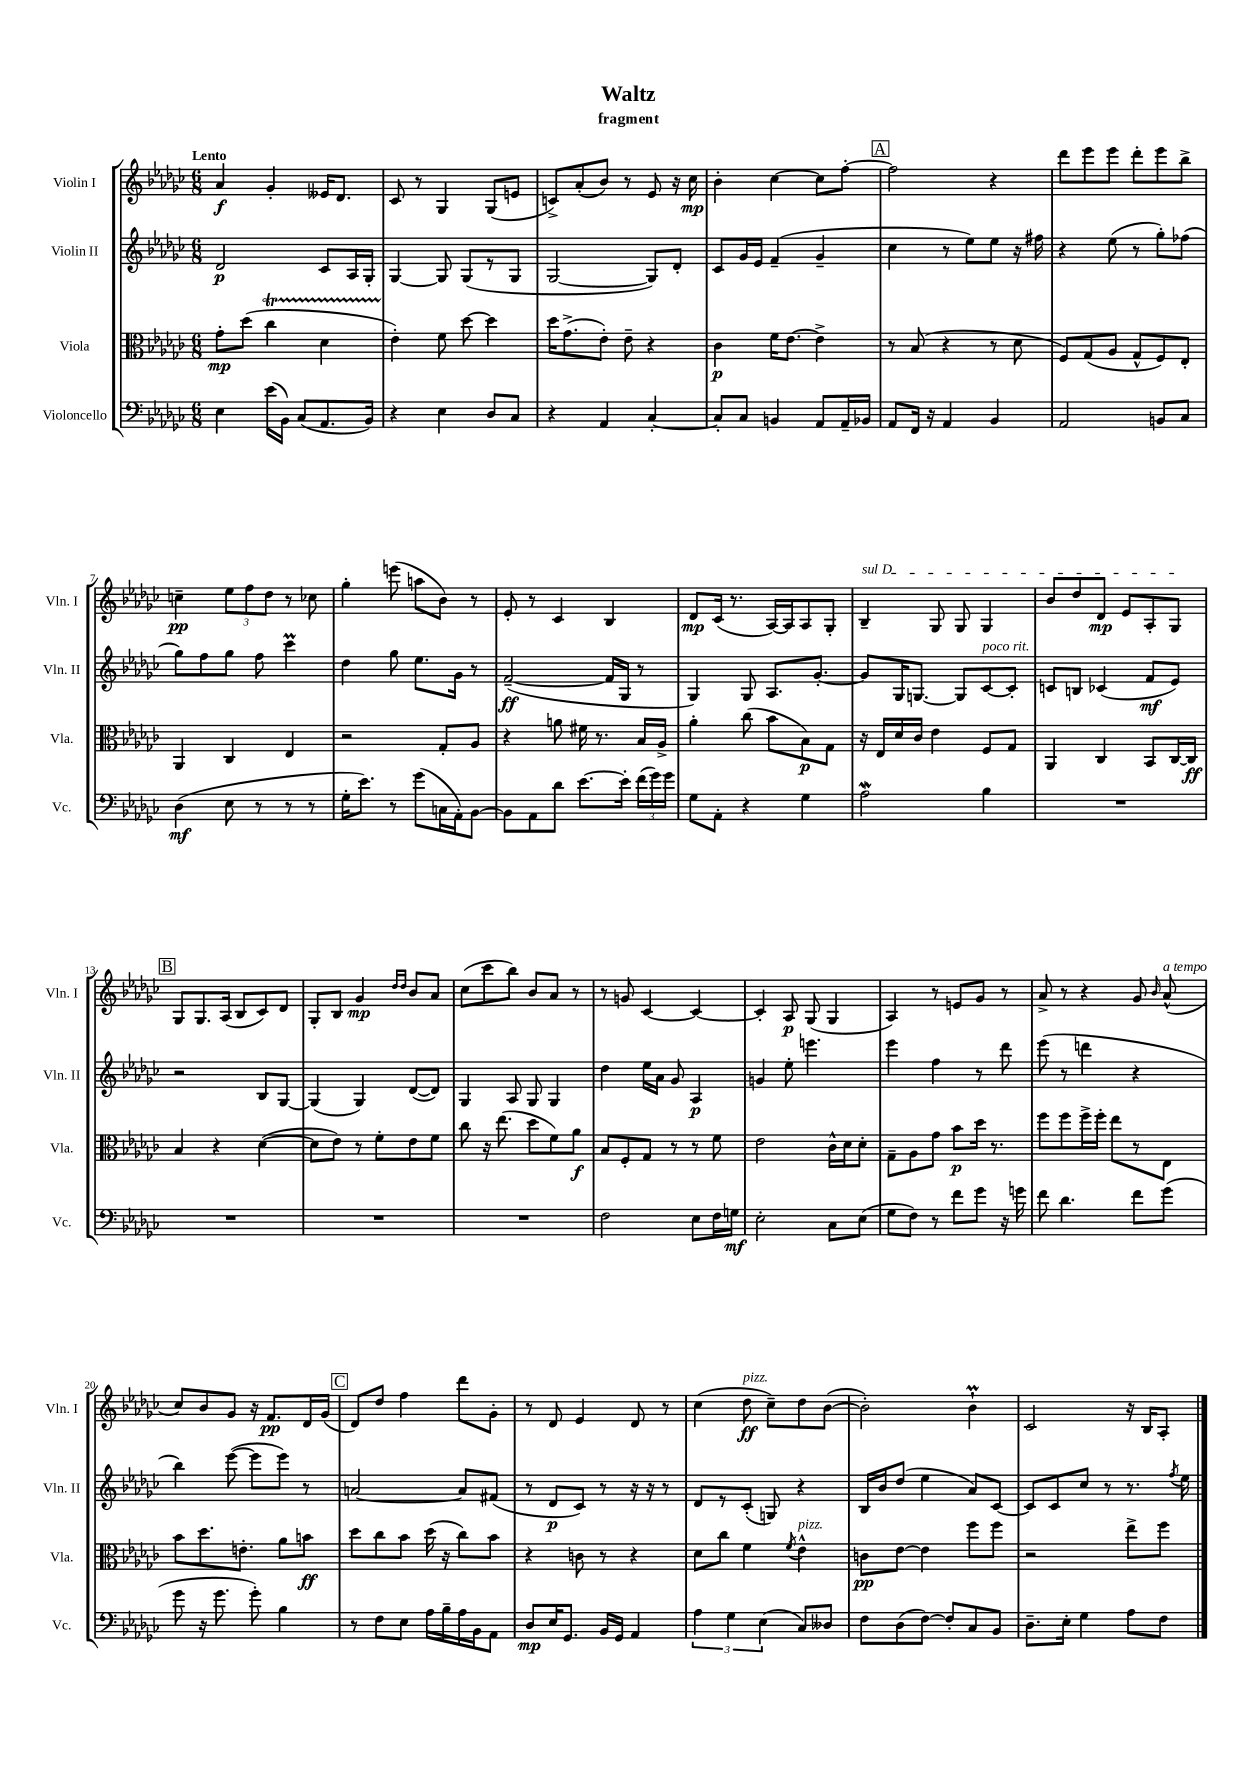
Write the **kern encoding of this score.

**kern	**dynam	**kern	**dynam	**kern	**dynam	**kern	**dynam
*part4	*part4	*part3	*part3	*part2	*part2	*part1	*part1
*staff4	*staff4	*staff3	*staff3	*staff2	*staff2	*staff1	*staff1
*I"Violoncello	*	*I"Viola	*	*I"Violin II	*	*I"Violin I	*
*I'Vc.	*	*I'Vla.	*	*I'Vln. II	*	*I'Vln. I	*
*clefF4	*	*clefC3	*	*clefG2	*	*clefG2	*
*k[b-e-a-d-g-c-]	*	*k[b-e-a-d-g-c-]	*	*k[b-e-a-d-g-c-]	*	*k[b-e-a-d-g-c-]	*
*M6/8	*	*M6/8	*	*M6/8	*	*M6/8	*
=1	=1	=1	=1	=1	=1	=1	=1
!	!	!	!	!	!	!LO:TX:a:B:t=Lento	!
4E-\	.	8g-'\L	mp	2d-/	p	4a-/	f
.	.	(8dd-\J	.	.	.	.	.
(16e-\LL	.	4cc-T\	.	.	.	4g-'/	.
16BB-\JJ)	.	.	.	.	.	.	.
(8C-/L	.	.	.	.	.	.	.
8.AA-/	.	4d-TTT\	.	8c-/L	.	16e--X/KL	.
.	.	.	.	.	.	8.d-/J	.
.	.	.	.	16A-/L	.	.	.
16BB-/Jk)	.	.	.	16G-'/JJ	.	.	.
=2	=2	=2	=2	=2	=2	=2	=2
4r	.	4e-'\)	.	[4G-/	.	8c-/	.
.	.	.	.	.	.	8r	.
4E-\	.	8f\	.	8G-/]	.	4G-/	.
.	.	[8dd-\	.	(8G-/L	.	.	.
8D-/L	.	4dd-\]	.	8r	.	(8G-/L	.
8C-/J	.	.	.	8G-/J	.	8en/J	.
=3	=3	=3	=3	=3	=3	=3	=3
4r	.	16dd-\KL	.	[2G-/	.	8cn^/L)	.
.	.	(8.g-^\	.	.	.	.	.
.	.	.	.	.	.	(8a-'/	.
4AA-/	.	8e-'\J)	.	.	.	8b-/J)	.
.	.	8e-~\	.	.	.	8r	.
[4C-'/	.	4r	.	8G-/L])	.	8e-/	.
.	.	.	.	8d-'/J	.	16r	.
.	.	.	.	.	.	16cc-\	mp
=4	=4	=4	=4	=4	=4	=4	=4
8C-'/L]	.	4c-\	p	8c-/L	.	4b-'\	.
8C-/J	.	.	.	16g-/L	.	.	.
.	.	.	.	16e-/JJ	.	.	.
4BBn/	.	16f\KL	.	(4f~/	.	[4cc-\	.
.	.	[8.e-\J	.	.	.	.	.
8AA-/L	.	4e-^\]	.	4g-~/	.	8cc-\L]	.
16AA-~/L	.	.	.	.	.	[8ff'\J	.
16BB-X/JJ	.	.	.	.	.	.	.
!!LO:REH:place=s1:t=A
=5	=5	=5	=5	=5	=5	=5	=5
8AA-/L	.	8r	.	4cc-\	.	2ff\]	.
16FF/Jk	.	(8B-/	.	.	.	.	.
16r	.	.	.	.	.	.	.
4AA-/	.	4r	.	8r	.	.	.
.	.	.	.	8ee-\L)	.	.	.
4BB-/	.	8r	.	8ee-\J	.	4r	.
.	.	8d-\	.	16r	.	.	.
.	.	.	.	16ff#X\	.	.	.
=6	=6	=6	=6	=6	=6	=6	=6
2AA-/	.	8F/L)	.	4r	.	8ddd-\L	.
.	.	(8G-/	.	.	.	8eee-\	.
.	.	8A-/J	.	(8ee-\	.	8eee-\J	.
.	.	8G-^^/L	.	8r	.	8ddd-'\L	.
8BBn/L	.	8F/)	.	8gg-'\L)	.	8eee-\	.
8C-/J	.	8E-'/J	.	(8ff-X\J	.	8bb-^\J	.
!!LO:LB:g=z
=7	=7	=7	=7	=7	=7	=7	=7
(4D-\	mf	4AA-/	.	8gg-\L)	.	4ccn~\	pp
.	.	.	.	8ff\	.	.	.
8E-\	.	4C-/	.	8gg-\J	.	12ee-\L	.
.	.	.	.	.	.	12ff\	.
8r	.	.	.	8ff\	.	.	.
.	.	.	.	.	.	12dd-\J	.
8r	.	4E-/	.	4ccc-M\	.	8r	.
8r	.	.	.	.	.	8cc-X\	.
=8	=8	=8	=8	=8	=8	=8	=8
16G-'\KL	.	2r	.	4dd-\	.	4gg-'\	.
8.e-\J)	.	.	.	.	.	.	.
8r	.	.	.	8gg-\	.	(8eeen\	.
(8g-\L	.	.	.	8.ee-\L	.	8aan\L	.
16Cn\L	.	8G-'/L	.	.	.	8b-\J)	.
16AA-'\J)	.	.	.	16g-\Jk	.	.	.
[8BB-\J	.	8A-/J	.	8r	.	8r	.
=9	=9	=9	=9	=9	=9	=9	=9
8BB-\L]	.	4r	.	([2f~/	ff	8e-'/	.
8AA-\	.	.	.	.	.	8r	.
8d-\J	.	8an\	.	.	.	4c-/	.
[8.e-\L	.	16f#X\	.	.	.	.	.
.	.	8.r	.	.	.	.	.
.	.	.	.	16f/LL]	.	4B-/	.
16e-'\Jk]	.	.	.	16G-/JJ	.	.	.
(24f\LL	.	16B-/LL	.	8r	.	.	.
24g-\)	.	.	.	.	.	.	.
.	.	16A-^/JJ	.	.	.	.	.
24g-\JJ	.	.	.	.	.	.	.
=10	=10	=10	=10	=10	=10	=10	=10
8G-\L	.	4a-'\	.	4G-/)	.	8d-/L	mp
8AA-'\J	.	.	.	.	.	(16c-/Jk	.
.	.	.	.	.	.	8.r	.
4r	.	(8cc-\	.	8G-/	.	.	.
.	.	8b-\L	.	8.A-/L	.	[16A-/LL)	.
.	.	.	.	.	.	16A-/J]	.
4G-\	.	8B-\)	p	.	.	8A-/	.
.	.	.	.	[8.g-'/J	.	.	.
.	.	8G-\J	.	.	.	8G-'/J	.
=11	=11	=11	=11	=11	=11	=11	=11
!	!	!	!	!	!	!LO:TX:a:i:t=sul D	!
2A-W\	.	16r	.	8g-/L]	.	4B-~/	.
.	.	16E-/LL	.	.	.	.	.
.	.	16d-/	.	16G-/K	.	.	.
.	.	16c-/JJ	.	[8.Gn/J	.	.	.
.	.	4e-\	.	.	.	8G-/	.
.	.	.	.	8G/L]	.	8G-/	.
!	!	!	!	!LO:TX:a:i:t=poco rit.	!	!	!
4B-\	.	8F/L	.	[8c-/	.	4G-/	.
.	.	8G-/J	.	8c-'/J]	.	.	.
=12	=12	=12	=12	=12	=12	=12	=12
2.r	.	4AA-/	.	8cn/L	.	8b-/L	.
.	.	.	.	8Bn/J	.	8dd-/	.
.	.	4C-/	.	(4c-X/	.	8d-/J	mp
.	.	.	.	.	.	8e-/L	.
.	.	8BB-/L	.	8f/L	mf	8A-'/	.
.	.	[16C-/L	.	8e-/J)	.	8G-/J	.
.	.	16C-/JJ]	ff	.	.	.	.
!!LO:LB:g=z
!!LO:REH:place=s1:t=B
=13	=13	=13	=13	=13	=13	=13	=13
2.r	.	4B-/	.	2r	.	8G-/L	.
.	.	.	.	.	.	8.G-/	.
.	.	4r	.	.	.	.	.
.	.	.	.	.	.	(16A-/Jk	.
.	.	.	.	.	.	8B-/L	.
.	.	([4d-\	.	8B-/L	.	8c-/)	.
.	.	.	.	[8G-/J	.	8d-/J	.
=14	=14	=14	=14	=14	=14	=14	=14
2.r	.	8d-\L]	.	(4G-/]	.	8G-'/L	.
.	.	8e-\J)	.	.	.	8B-/J	.
.	.	8r	.	4G-/)	.	4g-/	mp
.	.	8f'\L	.	.	.	.	.
.	.	.	.	.	.	16qqdd-/LL	.
.	.	.	.	.	.	16qqdd-/JJ	.
.	.	8e-\	.	([8d-/L	.	8b-/L	.
.	.	8f\J	.	8d-/J])	.	8a-/J	.
=15	=15	=15	=15	=15	=15	=15	=15
2.r	.	8cc-\	.	4G-/	.	(8cc-\L	.
.	.	16r	.	.	.	8ccc-\	.
.	.	(8.ee-\	.	.	.	.	.
.	.	.	.	8A-/	.	8bb-\J)	.
.	.	8dd-\L	.	8G-/	.	8b-/L	.
.	.	8f\)	.	4G-/	.	8a-/J	.
.	.	8a-\J	f	.	.	8r	.
=16	=16	=16	=16	=16	=16	=16	=16
2F\	.	8B-/L	.	4dd-\	.	8r	.
.	.	8F'/	.	.	.	8gn/	.
.	.	8G-/J	.	16ee-\LL	.	[4c-/	.
.	.	.	.	16a-\JJ	.	.	.
.	.	8r	.	8g-/	.	.	.
8E-\L	.	8r	.	4A-/	p	4c-/_	.
16F\L	.	8f\	.	.	.	.	.
16Gn\JJ	mf	.	.	.	.	.	.
=17	=17	=17	=17	=17	=17	=17	=17
2E-'\	.	2e-\	.	4gn/	.	4c-'/]	.
.	.	.	.	8ee-'\	.	8A-/	p
.	.	.	.	4.eeen\	.	(8G-/	.
8C-\L	.	16c-^^\LL	.	.	.	4G-/	.
.	.	16d-\J	.	.	.	.	.
(8E-\J	.	8d-'\J	.	.	.	.	.
=18	=18	=18	=18	=18	=18	=18	=18
8G-\L	.	8G-~\L	.	4eee-\	.	4A-/)	.
8F\J)	.	8A-\	.	.	.	.	.
8r	.	8g-\J	.	4ff\	.	8r	.
8f\L	.	8b-\L	p	.	.	8en/L	.
8g-\J	.	16dd-\Jk	.	8r	.	8g-/J	.
.	.	8.r	.	.	.	.	.
16r	.	.	.	8ddd-\	.	8r	.
16gn\	.	.	.	.	.	.	.
=19	=19	=19	=19	=19	=19	=19	=19
8f\	.	8ff\L	.	(8eee-\	.	8a-^/	.
4.d-\	.	8ff\	.	8r	.	8r	.
.	.	16ff^\L	.	4dddn\	.	4r	.
.	.	16ff'\JJ	.	.	.	.	.
.	.	8ee-\L	.	.	.	.	.
8f\L	.	8r	.	4r	.	8g-/	.
.	.	.	.	.	.	16qqb-/	.
!	!	!	!	!	!	!LO:TX:a:i:t=a tempo	!
(8g-\J	.	8E-\J	.	.	.	(8a-^^/	.
!!LO:LB:g=z
=20	=20	=20	=20	=20	=20	=20	=20
8g-\	.	8b-\L	.	4bb-\)	.	8cc-/L)	.
16r	.	8.dd-\	.	.	.	8b-/	.
8.g-\	.	.	.	.	.	.	.
.	.	.	.	([8eee-\	.	8g-/J	.
.	.	8.en'\J	.	.	.	.	.
8g-'\)	.	.	.	8eee-\L]	.	16r	.
.	.	.	.	.	.	8.f/L	pp
4B-\	.	8a-\L	.	8eee-\J)	.	.	.
.	.	8bn\J	ff	8r	.	16d-/L	.
.	.	.	.	.	.	(16g-/JJ	.
!!LO:REH:place=s1:t=C
=21	=21	=21	=21	=21	=21	=21	=21
8r	.	8dd-\L	.	[2an/	.	8d-/L)	.
8F\L	.	8cc-\	.	.	.	8dd-/J	.
8E-\J	.	8b-\J	.	.	.	4ff\	.
16A-\LL	.	(16dd-\	.	.	.	.	.
16B-~\	.	16r	.	.	.	.	.
16A-\	.	8cc-\L)	.	8a/L]	.	8ddd-\L	.
16BB-\J	.	.	.	.	.	.	.
8AA-\J	.	8b-\J	.	(8f#X/J	.	8g-'\J	.
=22	=22	=22	=22	=22	=22	=22	=22
8D-/L	mp	4r	.	8r	.	8r	.
16E-/K	.	.	.	8d-/L	p	8d-/	.
8.GG-/J	.	.	.	.	.	.	.
.	.	8cn\	.	8c-/J)	.	4e-/	.
16BB-/LL	.	8r	.	8r	.	.	.
16GG-/JJ	.	.	.	.	.	.	.
4AA-/	.	4r	.	16r	.	8d-/	.
.	.	.	.	16r	.	.	.
.	.	.	.	8r	.	8r	.
=23	=23	=23	=23	=23	=23	=23	=23
6A-\	.	8d-\L	.	8d-/L	.	(4cc-\	.
.	.	8cc-\J	.	8r	.	.	.
6G-\	.	.	.	.	.	.	.
!	!	!	!	!	!	!LO:TX:a:i:t=pizz.	!
.	.	4f\	.	(8c-'/J	.	8dd-\	ff
(6E-\	.	.	.	.	.	.	.
.	.	.	.	8Gn/)	.	8cc-~\L)	.
.	.	8qf/	.	.	.	.	.
!	!	!LO:TX:a:i:t=pizz.	!	!	!	!	!
8C-/L)	.	4e-^^\	.	4r	.	8dd-\	.
8D--X/J	.	.	.	.	.	([8b-\J	.
=24	=24	=24	=24	=24	=24	=24	=24
8F\L	.	8cn\L	pp	16B-/LL	.	2b-'\])	.
.	.	.	.	16b-/J	.	.	.
(8D-\	.	[8e-\J	.	(8dd-/J	.	.	.
[8F\J)	.	4e-\]	.	4ee-\	.	.	.
8F'/L]	.	.	.	.	.	.	.
8C-/	.	8ff\L	.	8a-/L)	.	4b-m`\	.
8BB-/J	.	8ff\J	.	[8c-/J	.	.	.
=25	=25	=25	=25	=25	=25	=25	=25
8.D-~\L	.	2r	.	8c-/L]	.	2c-/	.
.	.	.	.	8c-/	.	.	.
16E-'\Jk	.	.	.	.	.	.	.
4G-\	.	.	.	8cc-/J	.	.	.
.	.	.	.	8r	.	.	.
8A-\L	.	8ee-^\L	.	8.r	.	16r	.
.	.	.	.	.	.	16B-/KL	.
8F\J	.	8ff\J	.	.	.	8A-'/J	.
.	.	.	.	8qff/	.	.	.
.	.	.	.	16ee-\	.	.	.
==	==	==	==	==	==	==	==
*-	*-	*-	*-	*-	*-	*-	*-
